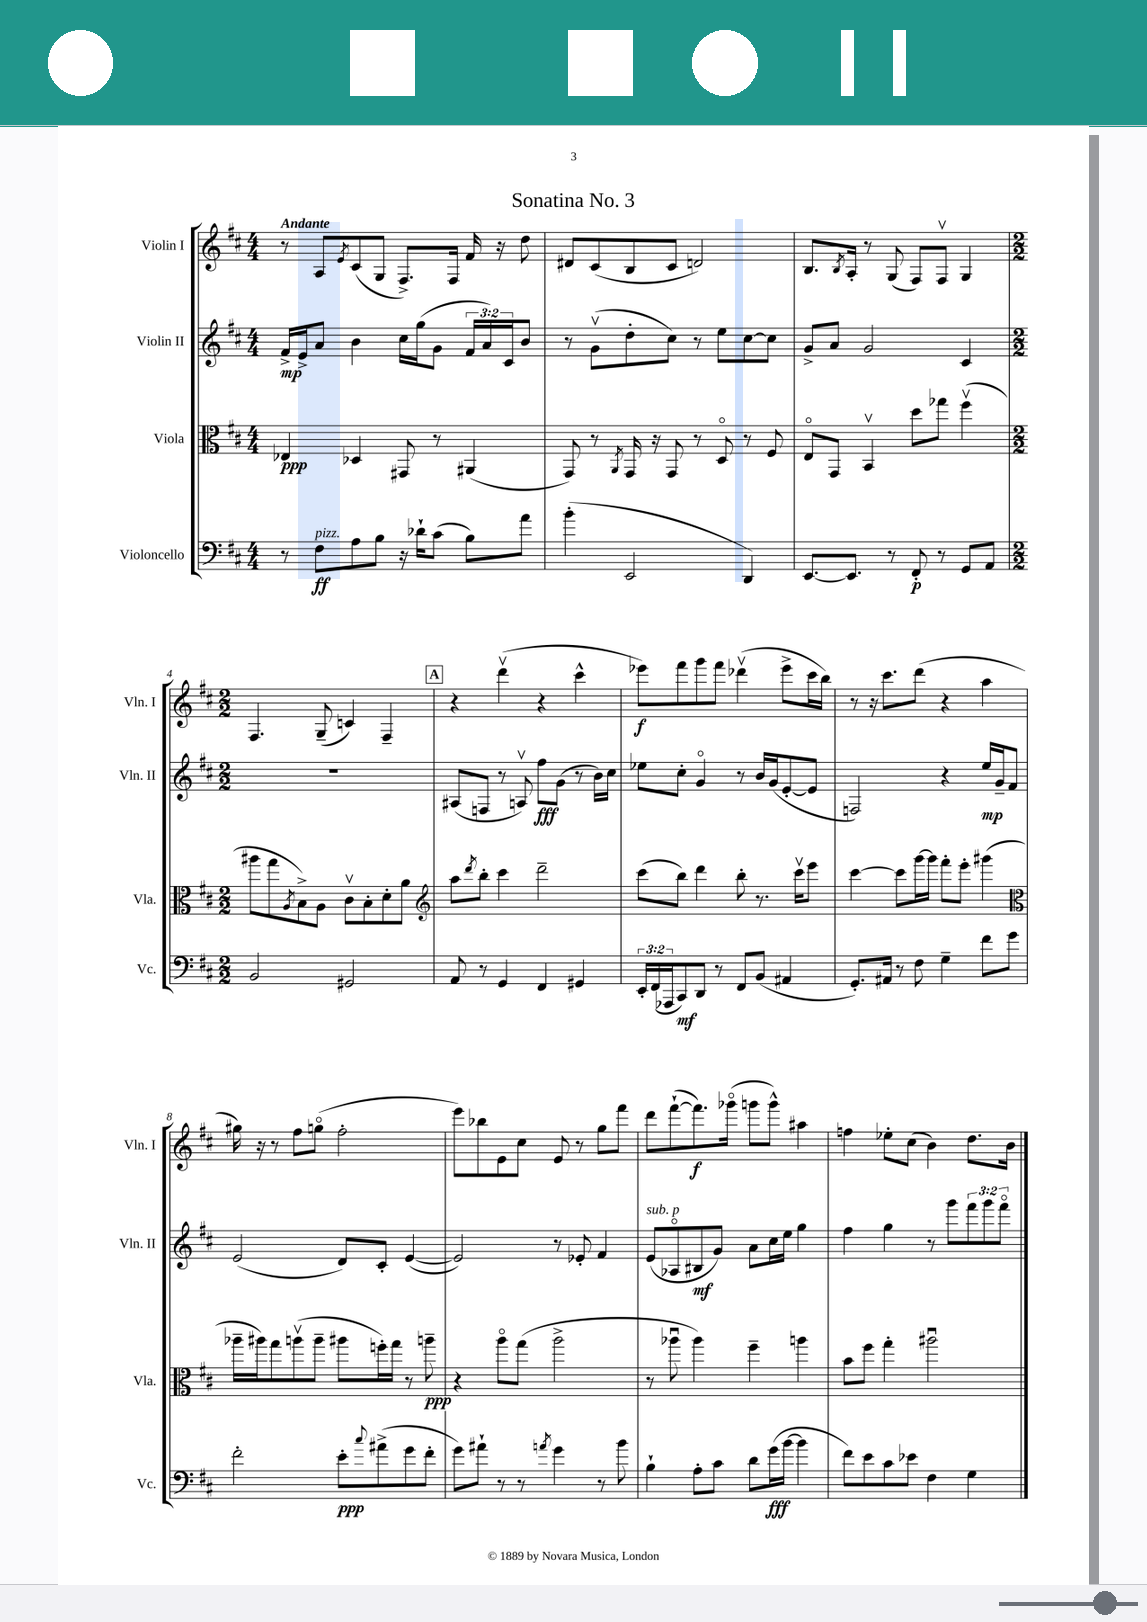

**kern	**dynam	**kern	**dynam	**kern	**dynam	**kern	**dynam
*part4	*part4	*part3	*part3	*part2	*part2	*part1	*part1
*staff4	*staff4	*staff3	*staff3	*staff2	*staff2	*staff1	*staff1
*I"Violoncello	*	*I"Viola	*	*I"Violin II	*	*I"Violin I	*
*I'Vc.	*	*I'Vla.	*	*I'Vln. II	*	*I'Vln. I	*
*clefF4	*	*clefC3	*	*clefG2	*	*clefG2	*
*k[f#c#]	*	*k[f#c#]	*	*k[f#c#]	*	*k[f#c#]	*
*M4/4	*	*M4/4	*	*M4/4	*	*M4/4	*
=1	=1	=1	=1	=1	=1	=1	=1
!	!	!	!	!	!	!LO:TX:a:B:t=Andante	!
8r	.	4E-X/	ppp	16f#^/LL	mp	8r	.
.	.	.	.	16e^/J	.	.	.
!LO:TX:a:i:t=pizz.	!	!	!	!	!	!	!
8F#\L	ff	.	.	8a/J	.	8A/L	.
.	.	.	.	.	.	8qe/	.
8A\	.	4D-X/	.	4b\	.	(8c#/	.
8B\J	.	.	.	.	.	8G/J	.
16r	.	8GG#X/	.	16cc#\LL	.	8.F#^/L)	.
16d-X`\KL	.	.	.	(16gg\J	.	.	.
(8c#\J	.	8r	.	8g\J	.	.	.
.	.	.	.	.	.	16F#/Jk	.
8B\L)	.	(4AA#X/	.	24f#/LL	.	16f#/	.
.	.	.	.	24a/)	.	.	.
.	.	.	.	.	.	16r	.
.	.	.	.	24c#/J	.	.	.
8a\J	.	.	.	8b/J	.	8dd\	.
=2	=2	=2	=2	=2	=2	=2	=2
(4b'\	.	8GG/)	.	8r	.	8d#X/L	.
.	.	8r	.	(8gv\L	.	(8c#/	.
.	.	8qAA/	.	.	.	.	.
2EE/	.	16GG/	.	8dd'\	.	8B/	.
.	.	16r	.	.	.	.	.
.	.	8GG/	.	8cc#\J)	.	8c#/J	.
.	.	8r	.	8r	.	2dn/)	.
.	.	8D/	.	8ee\L	.	.	.
4DD/)	.	8r	.	[8cc#\	.	.	.
.	.	8F#/	.	8cc#\J]	.	.	.
=3	=3	=3	=3	=3	=3	=3	=3
[8.EE/L	.	8E/L	.	8g^/L	.	8.B/L	.
.	.	8GG/J	.	8a/J	.	.	.
.	.	.	.	.	.	8qB/	.
8.EE/J]	.	.	.	.	.	16A'/Jk	.
.	.	4BBv/	.	2g/	.	8r	.
8r	.	.	.	.	.	(8G/	.
8FF#'/	p	8dd\L	.	.	.	8F#/L)	.
8r	.	8gg-X\J	.	.	.	8F#v/J	.
8GG/L	.	(4ff#v\	.	4c#/	.	4G/	.
8AA/J	.	.	.	.	.	.	.
!!LO:LB:g=z
=4	=4	=4	=4	=4	=4	=4	=4
*M2/2	*	*M2/2	*	*M2/2	*	*M2/2	*
2BB/	.	8aa#X\L	.	1r	.	4.F#/	.
.	.	8gg\	.	.	.	.	.
.	.	8qA/	.	.	.	.	.
.	.	8B^\)	.	.	.	.	.
.	.	8A\J	.	.	.	(8G~/	.
2GG#X/	.	8c#v\L	.	.	.	4cn/)	.
.	.	8B'\	.	.	.	.	.
.	.	8d'\	.	.	.	4F#~/	.
.	.	8a\J	.	.	.	.	.
!!LO:REH:place=s1:t=A
=5	=5	=5	=5	=5	=5	=5	=5
*	*	*clefG2	*	*	*	*	*
8AA/	.	8aa\L	.	(8A#X/L	.	4r	.
.	.	8qddd/	.	.	.	.	.
8r	.	8bb'\J	.	8Fn/J	.	.	.
4GG/	.	4ccc#\	.	8r	.	(4dddv\	.
.	.	.	.	8Anv/)	.	.	.
4FF#/	.	2ddd~\	.	8ff#\L	fff	4r	.
.	.	.	.	(8g\J	.	.	.
4GG#X/	.	.	.	8r	.	4ccc#^^\	.
.	.	.	.	16b\LL)	.	.	.
.	.	.	.	16cc#\JJ	.	.	.
=6	=6	=6	=6	=6	=6	=6	=6
24EE'/LL	.	(8ccc#\L	.	8ee-X\L	.	8eee-X\L)	f
(24FF#/	.	.	.	.	.	.	.
24AAA-X/J	.	.	.	.	.	.	.
8CC#/)	mf	8bb\J)	.	8cc#'\J	.	8fff#\	.
8DD/J	.	4ddd\	.	4g/	.	8ggg\	.
8r	.	.	.	.	.	8fff#\J	.
8FF#/L	.	8bb'\	.	8r	.	(4ddd-Xv\	.
(8BB/J	.	8.r	.	16b/LL	.	.	.
.	.	.	.	(16g/J	.	.	.
4AA#X/	.	.	.	[8e'/	.	8eee-^\L	.
.	.	16ccc#v\KL	.	.	.	.	.
.	.	8eee\J	.	8e/J]	.	16ccc#\L	.
.	.	.	.	.	.	16bb\JJ)	.
=7	=7	=7	=7	=7	=7	=7	=7
8.GG'/L)	.	[4ccc#\	.	2Fn/)	.	8r	.
.	.	.	.	.	.	16r	.
16AA#X/Jk	.	.	.	.	.	8.ccc#\L	.
8r	.	8ccc#\L]	.	.	.	.	.
8F#\	.	[16ggg\L	.	.	.	(8ddd\J	.
.	.	16ggg\JJ]	.	.	.	.	.
4G~\	.	8fff#'\L	.	4r	.	4r	.
.	.	8eee'\J	.	.	.	.	.
8f#\L	.	(4ggg#X\	.	16ee/LL	mp	4aa\	.
.	.	.	.	16g~/J	.	.	.
8g\J	.	.	.	8f#/J	.	.	.
!!LO:LB:g=z
=8	=8	=8	=8	=8	=8	=8	=8
*	*	*clefC3	*	*	*	*	*
2f#'\	.	16aa-X~\LL	.	(2e/	.	16gg#X\)	.
.	.	16aa#X\J)	.	.	.	16r	.
.	.	8gg\	.	.	.	8r	.
.	.	(8aanv\	.	.	.	8ff#\L	.
.	.	8aa~\J	.	.	.	(8ggn\J	.
8e'\L	ppp	8aa#X\L	.	8d/L)	.	2ff#'\	.
8qqcc#/	.	.	.	.	.	.	.
(8a#X^\	.	16ffn'\L)	.	8c#'/J	.	.	.
.	.	16gg\JJ	.	.	.	.	.
8g\	.	8r	.	([4e/	.	.	.
8f#'\J	.	8aan~\	ppp	.	.	.	.
=9	=9	=9	=9	=9	=9	=9	=9
8g\L)	.	4r	.	2e/])	.	8eee\L)	.
8a#X`\J	.	.	.	.	.	8bb-X\	.
8r	.	8aa\L	.	.	.	8e\	.
8r	.	(8gg\J	.	.	.	8cc#\J	.
8qan/	.	.	.	.	.	.	.
4g\	.	2aa^\	.	8r	.	8e/	.
.	.	.	.	8e-X'/	.	8r	.
8r	.	.	.	4f#/	.	8gg\L	.
8b\	.	.	.	.	.	8fff#\J	.
=10	=10	=10	=10	=10	=10	=10	=10
!	!	!	!	!LO:TX:a:i:t=sub. p	!	!	!
4B`\	.	8r	.	(8e/L	.	8ddd\L	.
.	.	8aa-Xu\	.	8A-X/	.	([8fff#`\	.
8A'\L	.	4aa-\)	.	8B#X/	mf	8.fff#\])	f
8c#\J	.	.	.	8g/J)	.	.	.
.	.	.	.	.	.	(16ggg-X\Jk	.
8d\L	.	4ff#~\	.	8a\L	.	8gggn\L	.
(16g\L	fff	.	.	16cc#\L	.	8ggg^^\J)	.
[16b\JJ	.	.	.	16ee\JJ	.	.	.
4b\]	.	4aan\	.	4gg\	.	4aa#X\	.
=11	=11	=11	=11	=11	=11	=11	=11
8f#\L)	.	8b\L	.	4ff#\	.	4ffn\	.
8e\	.	8ff#\J	.	.	.	.	.
8c#\	.	4gg'\	.	4gg\	.	8ee-X'\L	.
8e-X\J	.	.	.	.	.	(8cc#\J	.
4F#\	.	2aa#Xu\	.	8r	.	4b\)	.
.	.	.	.	8ggg\L	.	.	.
4G\	.	.	.	12fff#\	.	8.dd\L	.
.	.	.	.	12ggg\	.	.	.
.	.	.	.	12fff#\J	.	.	.
.	.	.	.	.	.	16b\Jk	.
==	==	==	==	==	==	==	==
*-	*-	*-	*-	*-	*-	*-	*-
